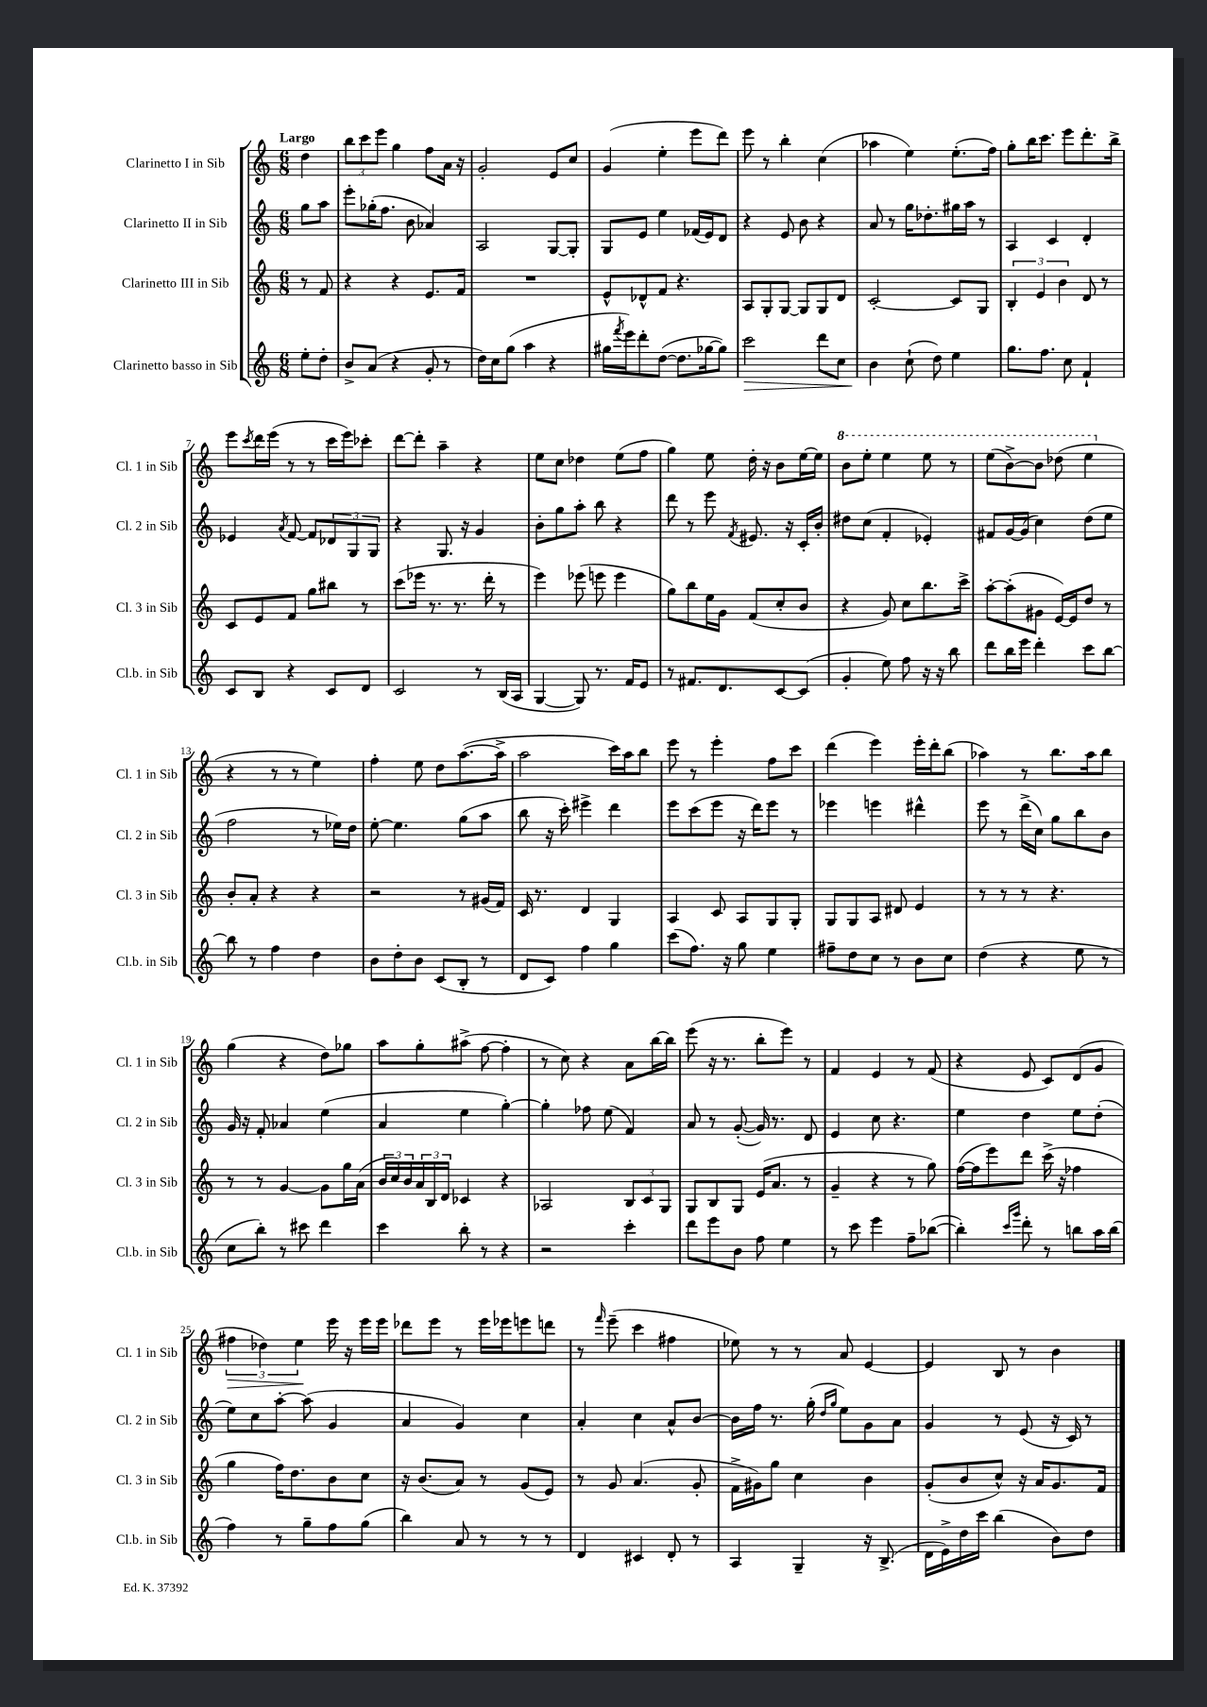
<<
\new StaffGroup <<
\new Staff = "s0" \with { instrumentName = "Clarinetto I in Sib" shortInstrumentName = "Cl. 1 in Sib" } {
    \clef treble \key c \major \numericTimeSignature \time 6/8 \partial 4 \tempo "Largo"
    d''4 |
    \tuplet 3/2 { b''8 c'''8 e'''8 } g''4 f''8 a'16 r16 |
    g'2-. e'8 c''8 |
    g'4( e''4-. e'''8 d'''8) |
    e'''8 r8 b''4-. c''4( |
    aes''4 e''4) e''8.-.( f''16) |
    g''8-. b''16 c'''8. e'''8 d'''8.-. b''16-> |
    e'''8 \acciaccatura { c'''8 } d'''16 e'''16( r8 r8 c'''16 e'''16) ces'''8-. |
    d'''8~ d'''8-. a''4-- r4 |
    e''8 c''8 des''4 e''8( f''8 |
    g''4) e''8 d''16-. r16 b'8 e''16~ e''16 |
    \ottava #1 b''8 e'''8-. e'''4 e'''8 r8 |
    e'''8( b''8~->) b''8 des'''8( e'''4 \ottava #0 |
    r4 r8 r8 e''4) |
    f''4-. e''8 d''8 a''8.~( a''16-> |
    a''2 c'''16) a''16 b''8 |
    e'''8 r8 e'''4-. f''8 c'''8 |
    d'''4( e'''4) e'''16-. d'''16-. b''8( |
    aes''4) r8 b''8. aes''16 b''8 |
    g''4( r4 d''8) ges''8 |
    a''8 g''8-. ais''8->( f''8~ f''4-. |
    r8 c''8) r4 a'8 b''16~ b''16 |
    e'''8( r16 r8. b''8-. e'''8) r8 |
    f'4 e'4 r8 f'8( |
    r4 e'8 c'8) d'8( g'8 |
    \tuplet 3/2 { fis''4\> des''4) e''4\! } e'''16 r16 e'''16 e'''16 |
    des'''8 e'''8 r8 e'''16 ees'''16 e'''8 d'''8 |
    r8 \grace { f'''16 } e'''8--( c'''4 fis''4 |
    ees''8) r8 r8 a'8 e'4~ |
    e'4 b8 r8 b'4 \bar "|." |
}
\new Staff = "s1" \with { instrumentName = "Clarinetto II in Sib" shortInstrumentName = "Cl. 2 in Sib" } {
    \clef treble \key c \major \numericTimeSignature \time 6/8 \partial 4
    g''8 a''8 |
    e'''8-. ges''16-.( f''8. b'8 aes'4) |
    a2 g8~ g8-. |
    g8 e'8 e''4 fes'16( e'16) d'8 |
    r4 e'8 b'8 r4 |
    a'8 r8 g''16 des''8.-. gis''16 a''16 r8 |
    a4 c'4 d'4-. |
    ees'4 \acciaccatura { a'8 } f'8~ f'8 \tuplet 3/2 { des'8 g8 g8 } |
    r4 g8. r16 g'4 |
    b'8-. g''8 a''8-. b''8 r4 |
    d'''8 r8 e'''8 \acciaccatura { f'8 } eis'8. r16 c'16-. b'16-. |
    dis''8 c''8( f'4-. ees'4-.) |
    fis'8 g'16~ g'16( c''4) d''8( e''8 |
    f''2 r8 ees''16) d''16 |
    e''8~-. e''4. g''8( a''8 |
    b''8 r16 c'''16-.) eis'''4-> d'''4 |
    e'''8 c'''8( e'''8 r16 d'''16) e'''8 r8 |
    ees'''4 e'''4 dis'''4-^ |
    e'''8 r8 d'''16->( c''16) g''8 b''8 b'8 |
    g'16 r16 f'8-. aes'4 e''4( |
    a'4 e''4 g''4~-.) |
    g''4-. fes''8 e''8( f'4) |
    a'8 r8 g'8~-.( g'16) r8. d'8 |
    e'4 c''8 r4. |
    e''4 d''4 e''8 d''8-.( |
    e''8) c''8 a''8~-. a''8( g'4 |
    a'4 g'4) c''4 |
    a'4-. c''4 a'8-^ b'8~ |
    b'16 f''16 r8. g''16-.( \grace { d''16 g''16 } e''8) g'8 a'8 |
    g'4 r8 e'8( r16 c'16) r8 \bar "|." |
}
\new Staff = "s2" \with { instrumentName = "Clarinetto III in Sib" shortInstrumentName = "Cl. 3 in Sib" } {
    \clef treble \key c \major \numericTimeSignature \time 6/8 \partial 4
    r8 f'8 |
    r4 r4 e'8. f'16 |
    R2. |
    e'8-^ des'8-^ f'8 r4. |
    a8 g8-. g8~ g8 g8 d'8 |
    c'2~-. c'8 g8 |
    \tuplet 3/2 { b4-. e'4 b'4 } d'8 r8 |
    c'8 e'8 f'8 g''8 bis''8 r8 |
    c'''8( ees'''16 r8. r8. d'''16-. r8 |
    e'''4) ees'''8( e'''8 e'''4 |
    g''8) b''8 e''16 g'16 f'8( c''8-. b'8 |
    r4 g'8) c''8 b''8. c'''16-> |
    a''8~-. a''8-.( gis'8 e'16~) e'16 d''8 r8 |
    b'8-. a'8-. r4 r4 |
    r2 r8 gis'16( f'16) |
    c'16 r8. d'4 g4 |
    a4 c'8 a8 g8 g8-. |
    g8 g8 a8 dis'8 e'4 |
    r8 r8 r8 r4. |
    r8 r8 g'4~ g'8 g''16 a'16( |
    \tuplet 3/2 { b'16 c''16) b'16 } \tuplet 3/2 { a'16 b16 d'16 } ces'4 r4 |
    aes2 \tuplet 3/2 { b8 c'8 g8 } |
    g8 b8 g8 e'16( a'8. r8 |
    g'4-- r4 r8 g''8) |
    f''16~( f''16 e'''8) d'''8 c'''16->( r16 fes''4 |
    g''4 f''16) d''8. b'8 c''8 |
    r16 b'8.( a'8) r8 g'8( e'8) |
    r8 g'8 a'4.( g'8-. |
    f'16-> gis'16) g''8 c''4 b'4 |
    g'8-.( b'8 c''8-^) r16 a'16 g'8. f'16 \bar "|." |
}
\new Staff = "s3" \with { instrumentName = "Clarinetto basso in Sib" shortInstrumentName = "Cl.b. in Sib" } {
    \clef treble \key c \major \numericTimeSignature \time 6/8 \partial 4
    e''8-. d''8-. |
    b'8-> a'8( r4 g'8-. r8 |
    d''16) c''16 g''8( a''4 r4 |
    gis''16 \acciaccatura { f'''8 } e'''16) d'''8-. d''8~( d''8. ges''16~ ges''8) |
    c'''2\> d'''8 c''8 |
    b'4\! c''8-!( d''8) e''4 |
    g''8. f''8. c''8 f'4-! |
    c'8 b8 r4 c'8 d'8 |
    c'2 r8 b16( a16 |
    g4~ g8) r8. f'16 e'8 |
    r8 fis'8. d'8. c'8~ c'8( |
    g'4-. e''8) f''8 r16 r16 b''8 |
    d'''8 b''16 e'''16 d'''4-. c'''8 b''8~ |
    b''8 r8 f''4 d''4 |
    b'8 d''8-. b'8 c'8( b8-. r8 |
    d'8 c'8) f''4 g''4 |
    c'''8( f''8.) r16 g''8 e''4 |
    fis''8-- d''8 c''8 r8 b'8 c''8 |
    d''4( r4 e''8 r8 |
    c''8 b''8-.) r8 cis'''8 d'''4 |
    c'''4 b''8-. r8 r4 |
    r2 c'''4-. |
    d'''8 e'''8 b'8 f''8 e''4 |
    r8 c'''8 e'''4 f''8-- bes''8~( |
    bes''4-.) \grace { c'''16 g'''16 } d'''8-. r8 b''8 a''16 b''16( |
    f''4) r8 g''8-- f''8 g''8( |
    b''4) a'8 r8 r8 r8 |
    d'4 cis'4 d'8-. r8 |
    a4 g4-- r16 b8.->( |
    d'16 e'16->) d''16 c'''16 b''4( b'8) d''8 \bar "|." |
}
>>
>>
